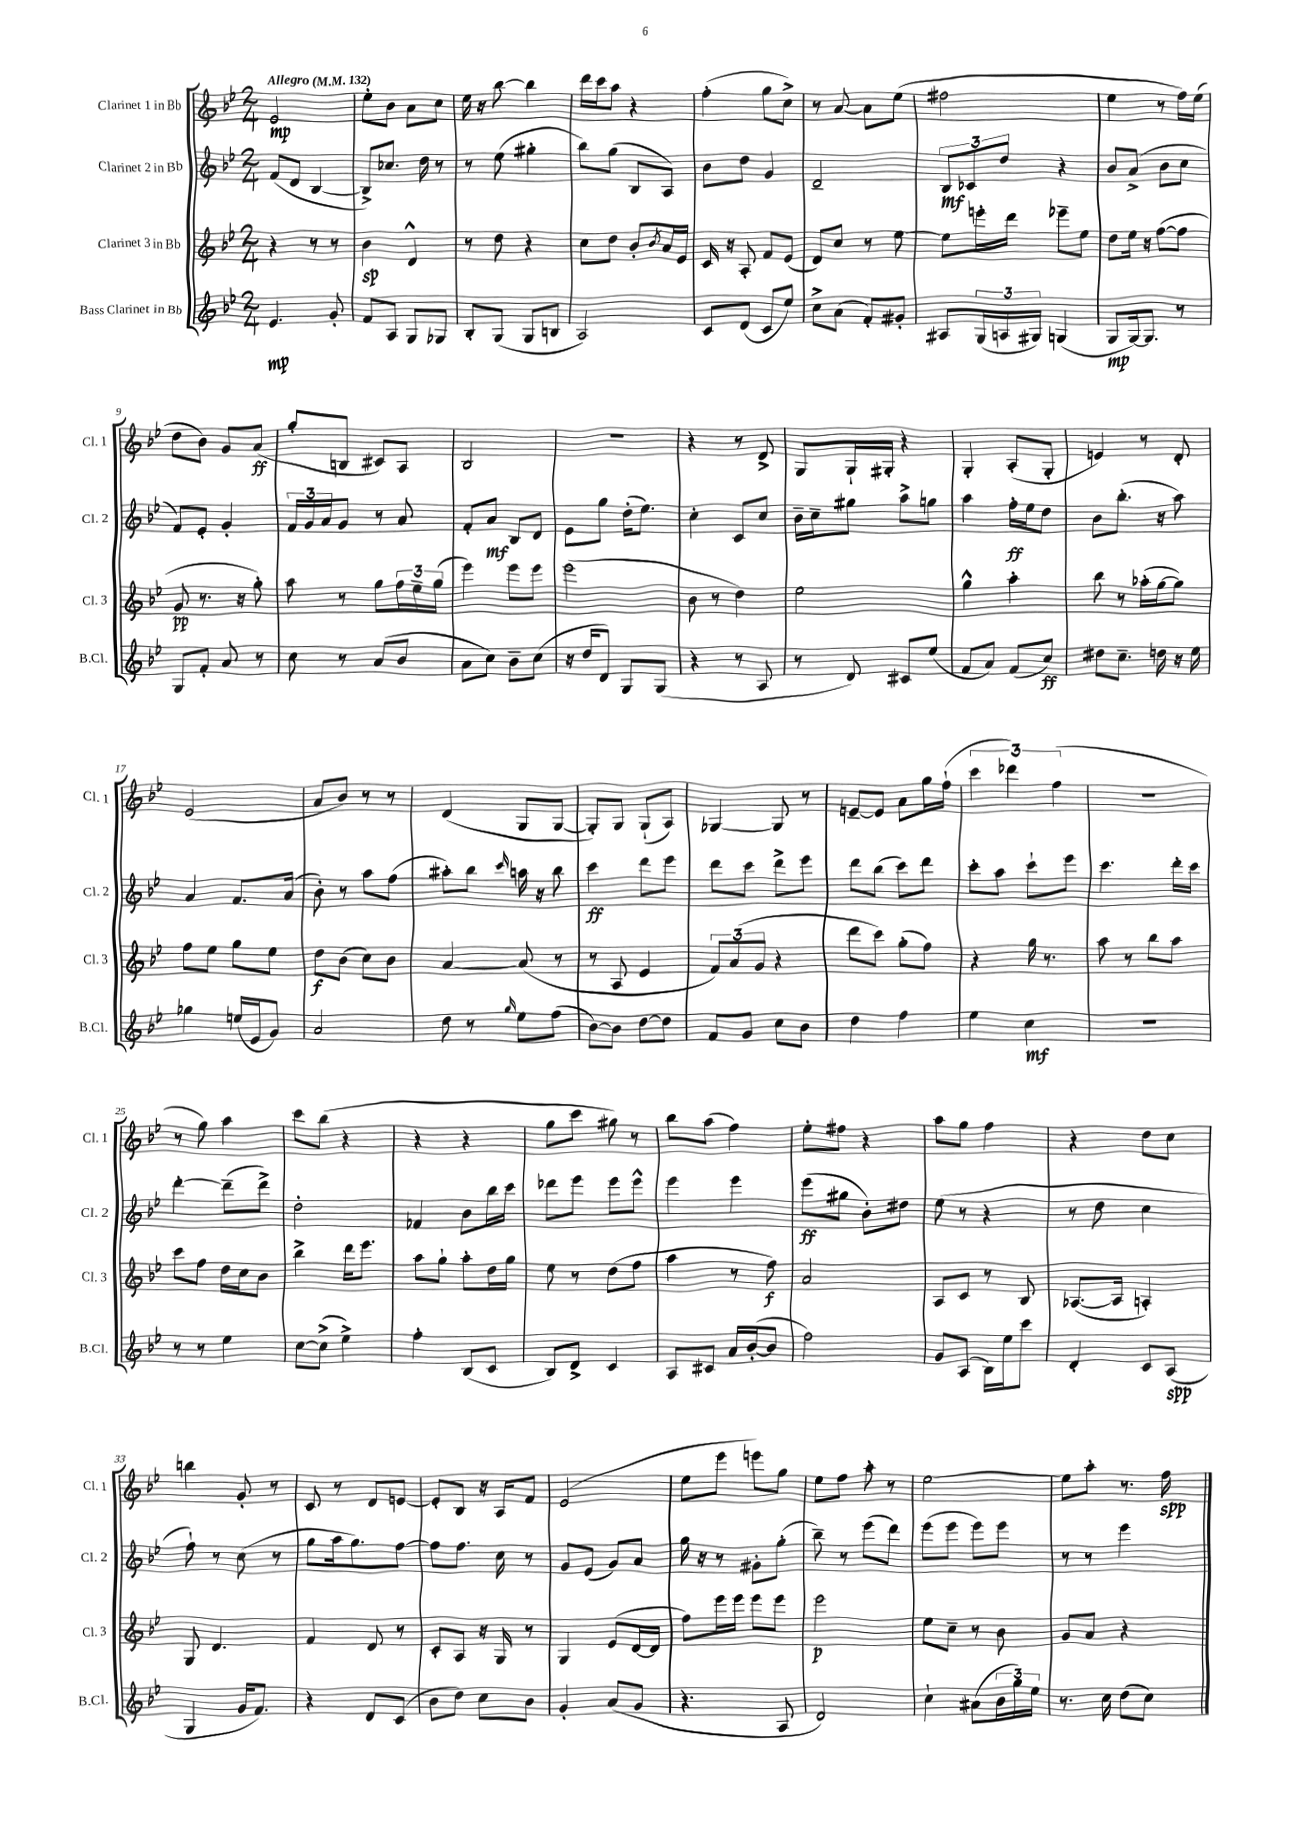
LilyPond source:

<<
\new StaffGroup <<
\new Staff = "s0" \with { instrumentName = "Clarinet 1 in Bb" shortInstrumentName = "Cl. 1" } {
    \clef treble \key bes \major \numericTimeSignature \time 2/4 \tempo "Allegro" 4 = 132
    ees'2\mp |
    ees''8-. bes'8 a'8 c''8 |
    ees''16 r16 bes''8~ bes''4 |
    d'''16 c'''16 a''8 r4 |
    f''4-.( g''8 c''8->) |
    r8 a'8~ a'8 ees''8( |
    fis''2 |
    ees''4 r8 f''16) ees''16( |
    d''8 bes'8) g'8 a'8\ff( |
    g''8-. b8 cis'8) a8 |
    bes2 |
    R2 |
    r4 r8 d'8-> |
    g8 g16-! gis16-. r4 |
    g4-. a8-.( g8-. |
    e'4) r8 d'8-. |
    ees'2( |
    a'8 bes'8) r8 r8 |
    d'4( g8 g8~ |
    g8-.) g8 g8-!( a8) |
    ges4~ ges8 r8 |
    e'8~-- e'8 a'8 g''16 f''16-!( |
    \tuplet 3/2 { c'''4 des'''4) f''4( } |
    r2 |
    r8 g''8) a''4 |
    c'''8 bes''8( r4 |
    r4 r4 |
    g''8 c'''8 gis''8) r8 |
    bes''8 a''8( f''4) |
    ees''8-. fis''8 r4 |
    a''8 g''8 f''4 |
    r4 d''8 c''8 |
    b''4 g'8-. r8 |
    c'8 r8 d'8 e'8~ |
    e'8-. bes8 r16 a16 f'8 |
    ees'2( |
    ees''8 ees'''8 e'''8) g''8 |
    ees''8 f''8 a''8-. r8 |
    ees''2~ |
    ees''8 a''8-. r8. f''16\spp \bar "|." |
}
\new Staff = "s1" \with { instrumentName = "Clarinet 2 in Bb" shortInstrumentName = "Cl. 2" } {
    \clef treble \key bes \major \numericTimeSignature \time 2/4
    f'8( d'8 bes4~ |
    bes8->) ces''8. d''16 r8 |
    r8 ees''8( gis''4-. |
    bes''8) g''8( bes8 a8) |
    bes'8 d''8 g'4 |
    d'2-- |
    \tuplet 3/2 { bes8\mf ces'8 d''8 } r4 |
    bes'8 a'8->( bes'8 c''8 |
    f'8) ees'8-. g'4-. |
    \tuplet 3/2 { f'16 g'16 a'16 } g'8 r8 a'8 |
    f'8-. a'8\mf bes8 d'8 |
    ees'8 g''8 d''16-.( ees''8.) |
    c''4-. c'8 c''8 |
    bes'16-- c''16-- gis''8 a''8-> g''8 |
    a''4 f''16-.\ff ees''16 d''8 |
    bes'8 bes''8.-.( r16 a''8) |
    a'4 f'8. a'16( |
    bes'8-.) r8 a''8 f''8( |
    ais''8-.) bes''8 \grace { c'''16 } a''16 r16 bes''8 |
    c'''4\ff d'''8 ees'''8 |
    d'''8 c'''8 d'''8-> ees'''8 |
    d'''8 bes''8( c'''8) d'''8 |
    c'''8-. a''8 c'''8-! ees'''8 |
    c'''4. d'''16-. c'''16 |
    d'''4~-. d'''8--( d'''8->) |
    d''2-. |
    fes'4 bes'8 bes''16 c'''16 |
    des'''8 ees'''8 ees'''8 ees'''8-^ |
    ees'''4 ees'''4 |
    ees'''8\ff( gis''8 bes'8-.) dis''8 |
    ees''8( r8 r4 |
    r8 d''8 c''4 |
    f''8-!) r8 c''8( r8 |
    g''8 a''16 g''8.) f''8~ |
    f''8 f''8. c''16 r8 |
    g'8 ees'8( g'8) a'8 |
    g''16 r16 r8 gis'8-. g''8-.( |
    bes''8--) r8 ees'''8( d'''8) |
    ees'''8( ees'''8 ees'''8) ees'''8 |
    r8 r8 ees'''4 \bar "|." |
}
\new Staff = "s2" \with { instrumentName = "Clarinet 3 in Bb" shortInstrumentName = "Cl. 3" } {
    \clef treble \key bes \major \numericTimeSignature \time 2/4
    r4 r8 r8 |
    bes'4\sp d'4-^ |
    r8 d''8 r4 |
    c''8 d''8 bes'8-. \acciaccatura { bes'8 } a'16 ees'16 |
    c'16 r16 a8-. f'8 ees'8( |
    d'8) c''8 r8 ees''8~ |
    ees''8 e'''16-. d'''16 ees'''8-- ees''8 |
    d''8 ees''16 r16 f''8~( f''8 |
    g'8\pp r8. r16 g''8-.) |
    a''8 r8 g''8 \tuplet 3/2 { f''16 ees''16-- g''16( } |
    ees'''4) ees'''8 ees'''8 |
    ees'''2( |
    bes'8 r8 d''4) |
    ees''2 |
    g''4-^ a''4-. |
    bes''8 r8 aes''16-.( g''16~ g''8) |
    f''8 ees''8 g''8 ees''8 |
    d''8\f bes'8( c''8) bes'8 |
    a'4~ a'8( r8 |
    r8 a8 ees'4 |
    \tuplet 3/2 { f'8) a'8( g'8 } r4 |
    d'''8 c'''8) g''8-.( f''8) |
    r4 g''16 r8. |
    a''8 r8 bes''8 a''8 |
    c'''8 f''8 d''16 c''16 bes'8 |
    bes''4-> d'''16 ees'''8. |
    a''8 g''8-! a''8-. d''16 g''16 |
    ees''8 r8 d''8( f''8 |
    a''4 r8 f''8\f) |
    a'2 |
    a8 c'8 r8 bes8 |
    aes8.~( aes16 a4-.) |
    g8 d'4. |
    f'4 d'8 r8 |
    c'8-. a8 r16 g16 r8 |
    g4 ees'8( d'16~ d'16 |
    f''8) ees'''16 ees'''16 ees'''8 ees'''8 |
    ees'''2\p |
    ees''8 c''8-- r8 bes'8 |
    g'8 a'8 r4 \bar "|." |
}
\new Staff = "s3" \with { instrumentName = "Bass Clarinet in Bb" shortInstrumentName = "B.Cl." } {
    \clef treble \key bes \major \numericTimeSignature \time 2/4
    ees'4.\mp g'8-. |
    f'8 a8 g8 ges8 |
    bes8-. g8( g8 b8 |
    a2) |
    c'8 d'8( c'8 ees''8) |
    c''8-> a'8( f'8-.) gis'8-. |
    ais8 \tuplet 3/2 { g16( a16 gis16) } g4( |
    g8\mp g16~) g8. r8 |
    g8 f'8-. a'8 r8 |
    c''8 r8 a'8( bes'8 |
    a'8 c''8) bes'8-- c''8( |
    r16 d''16 d'8) g8 g8( |
    r4 r8 a8 |
    r8 d'8) cis'8 ees''8( |
    f'8 a'8) f'8( c''8\ff) |
    dis''8 c''8.-- d''16 r16 ees''16 |
    ges''4 e''16( ees'16 g'8) |
    a'2 |
    d''8 r8 \grace { g''16 } ees''8 f''8( |
    bes'8~) bes'8 d''8~ d''8 |
    f'8 g'8 c''8 bes'8 |
    d''4 f''4 |
    ees''4 c''4\mf |
    R2 |
    r8 r8 ees''4 |
    c''8~ c''8->( ees''4->) |
    f''4-. bes8( c'8 |
    bes8) d'8-> c'4 |
    a8 cis'8 a'16 bes'16~-.( bes'8 |
    f''2) |
    g'8 a8( bes16) ees''16 c'''8 |
    d'4-. c'8 a8\spp( |
    g4 g'16 f'8.) |
    r4 d'8 c'8( |
    bes'8 d''8) c''8 bes'8 |
    g'4-. a'8( g'8 |
    r4. a8 |
    d'2) |
    c''4-! ais'8( \tuplet 3/2 { bes'16 g''16) ees''16 } |
    r8. c''16 d''8( c''8) \bar "|." |
}
>>
>>
